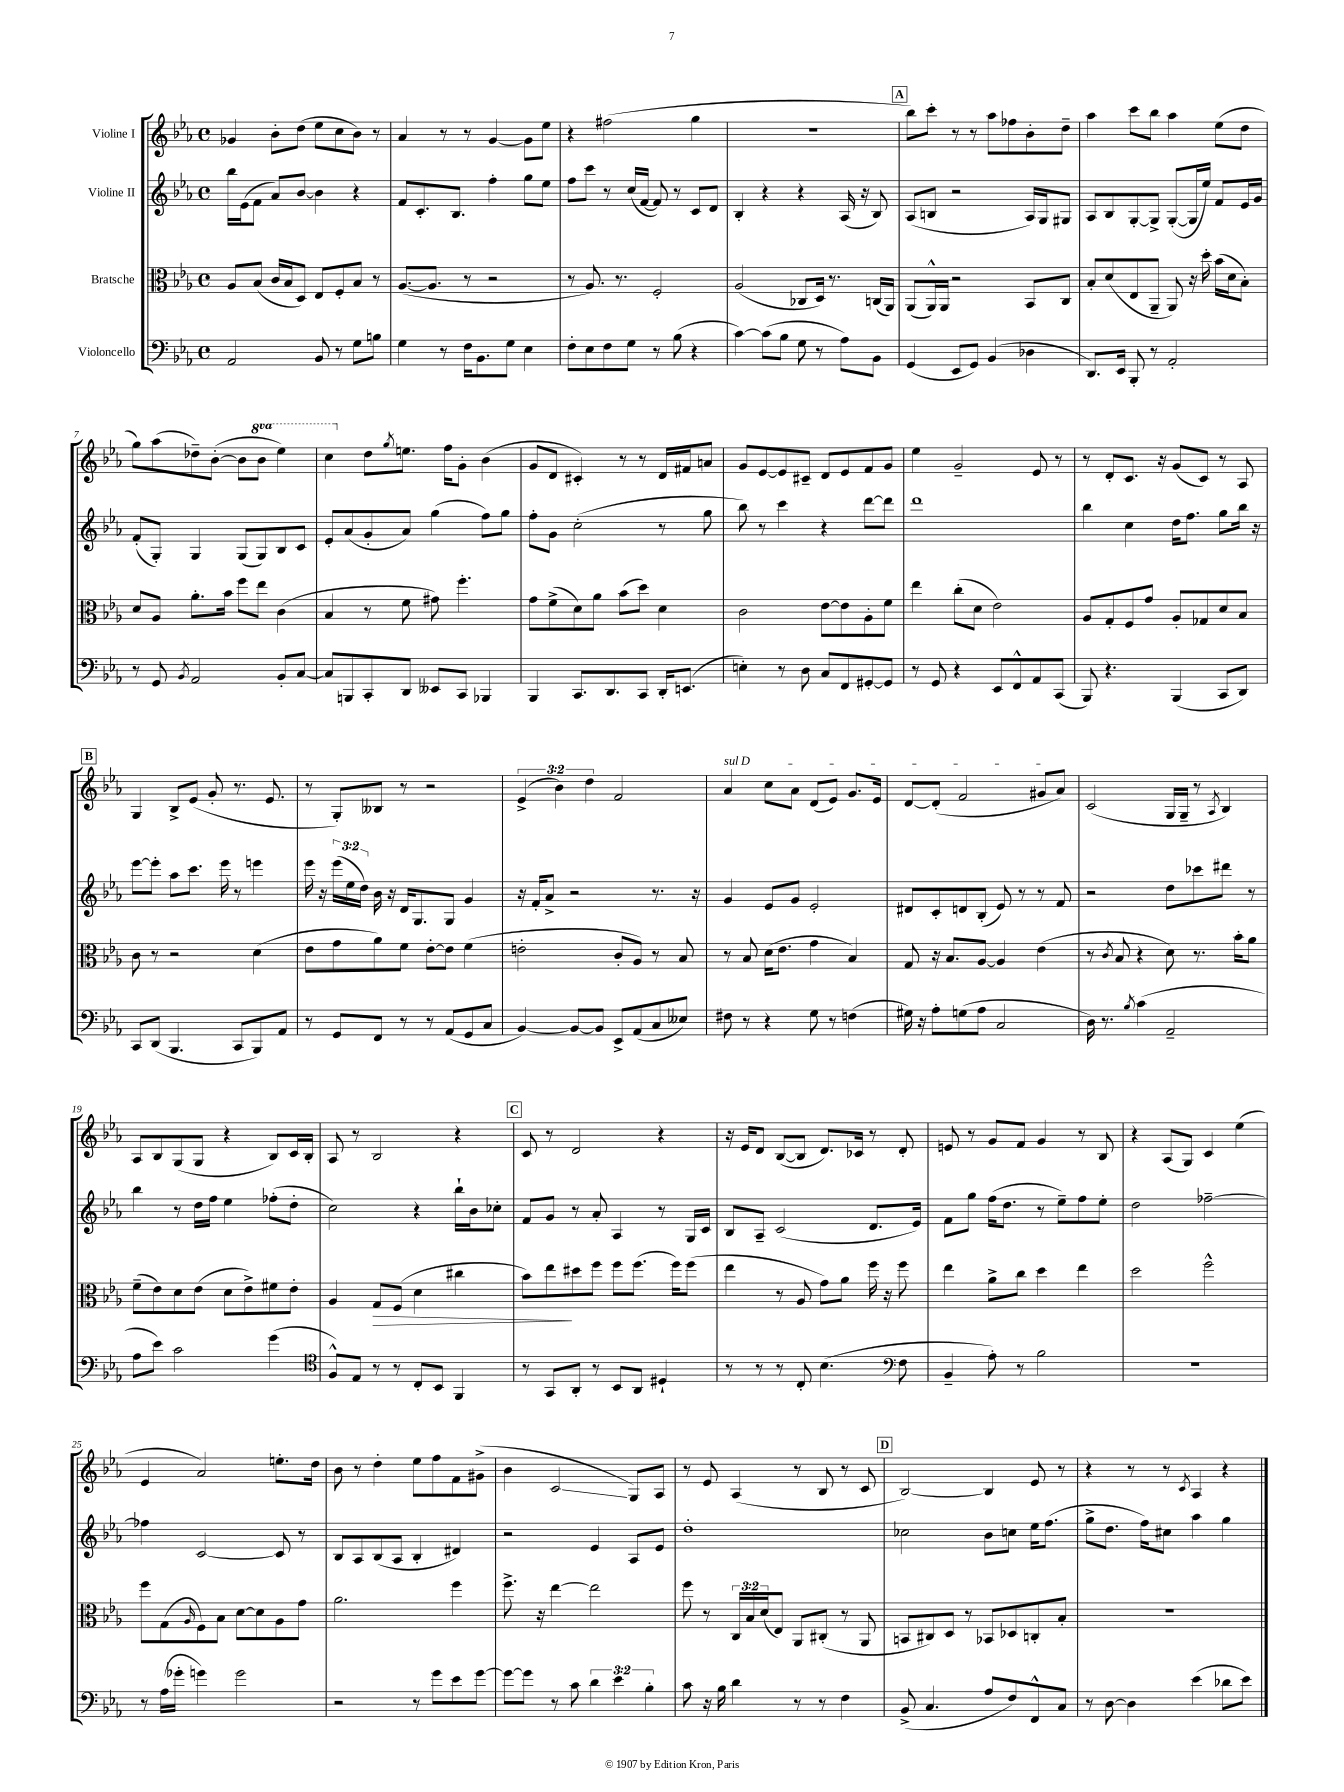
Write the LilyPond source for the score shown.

<<
\new StaffGroup <<
\new Staff = "s0" \with { instrumentName = "Violine I" } {
    \clef treble \key ees \major \defaultTimeSignature \time 4/4 \override Staff.TupletNumber.text = #tuplet-number::calc-fraction-text \set Staff.ottavationMarkups = #ottavation-simple-ordinals
    ges'4 bes'8-. d''8( ees''8 c''8 bes'8) r8 |
    aes'4 r8 r8 g'4~ g'8 ees''8 |
    r4 fis''2( g''4 |
    R1 |
    \mark \markup { \box "A" } bes''8) c'''8-. r8 r8 aes''8 fes''8 bes'8-. d''8-- |
    aes''4 c'''8 bes''8 aes''4 ees''8( d''8 |
    g''8) aes''8( des''8--) bes'8~-.( bes'8 \ottava #1 bes''8 ees'''4) |
    c'''4 \ottava #0 d''8 \acciaccatura { g''8 } e''8. f''16 g'8-. bes'4( |
    g'8 d'8 cis'4-.) r8 r8 d'16 fis'16 a'8 |
    g'8 ees'8~ ees'8 cis'8-- d'8 ees'8 f'8 g'8 |
    ees''4 g'2-- ees'8 r8 |
    r8 d'8-. c'8. r16 g'8( c'8) r8 aes8 |
    \mark \markup { \box "B" } g4 bes8-> ees'8( g'8-. r8. ees'8. |
    r8 g8-.) beses8 r8 r2 |
    \tuplet 3/2 { ees'4->( bes'4) d''4 } f'2 |
    \once \override TextSpanner.bound-details.left.text = \markup { \italic "sul D" } aes'4\startTextSpan c''8 aes'8 d'8( ees'8) g'8. ees'16 |
    d'8~ d'8-.( f'2 gis'8 aes'8\stopTextSpan) |
    c'2( g16 g16-- r8 \acciaccatura { aes8 } bes4) |
    aes8 bes8 g8( g8 r4 bes8) c'16 bes16-. |
    aes8 r8 bes2 r4 |
    \mark \markup { \box "C" } c'8 r8 d'2 r4 |
    r16 ees'16 d'8 bes8~( bes8 d'8.) ces'16 r8 d'8-. |
    e'8 r8 g'8 f'8 g'4 r8 bes8 |
    r4 aes8( g8) c'4 ees''4( |
    ees'4 aes'2) e''8.-. d''16 |
    bes'8 r8 d''4-. ees''8 f''8 f'8 gis'8->( |
    bes'4 c'2\glissando g8) aes8 |
    r8 ees'8 aes4( r8 bes8 r8 c'8 |
    \mark \markup { \box "D" } bes2~) bes4 ees'8 r8 |
    r4 r8 r8 \acciaccatura { c'8 } aes4 r4 \bar "|." |
}
\new Staff = "s1" \with { instrumentName = "Violine II" } {
    \clef treble \key ees \major \defaultTimeSignature \time 4/4 \override Staff.TupletNumber.text = #tuplet-number::calc-fraction-text
    bes''16 ees'16( f'8 aes'8) bes'8~ bes'4 r4 |
    f'8 c'8.-. bes8. f''4-. g''8 ees''8 |
    f''8 c'''8 r8 c''16( f'16~ f'8) r8 c'8 d'8 |
    bes4-. r4 r4 aes16( r16 bes8) |
    \mark \markup { \box "A" } aes8( b8 r2 aes16) g16 gis8 |
    aes8 bes8 g8~-. g8-> g8~-.( g16 ees''16) f'8 ees'16 g'16 |
    f'8-.( g8-.) g4 g8( g8) bes8 c'8 |
    ees'8-. aes'8( g'8-. aes'8) g''4( f''8) g''8 |
    f''8-. g'8 c''2-.( r8 g''8 |
    bes''8) r8 c'''4 r4 d'''8~ d'''8 |
    d'''1 |
    bes''4 c''4 d''16 f''8. g''8 bes''16 r16 |
    \mark \markup { \box "B" } ees'''8~ ees'''8-. aes''8 c'''8. ees'''16 r8 e'''4 |
    ees'''16 r16 \tuplet 3/2 { ees'''16( ees''16 d''16) } bes'16 r16 d'16 g8. g8 g'4 |
    r16 f'16-. aes'8-> r2 r8. r16 |
    g'4 ees'8 g'8 ees'2-. |
    dis'8 c'8-. d'8 bes8-.( ees'8) r8 r8 f'8 |
    r2 d''8 ces'''8 dis'''8 r8 |
    bes''4 r8 d''16 f''16 ees''4 fes''8-.( d''8-. |
    c''2) r4 bes''16-! bes'16 ces''8-. |
    \mark \markup { \box "C" } f'8 g'8 r8 aes'8-. aes4 r8 g16 c'16 |
    bes8 aes8-- c'2( d'8. ees'16) |
    f'8 g''8 f''16( d''8. r8 ees''8--) f''8 ees''8-. |
    d''2 fes''2~-- |
    fes''4 c'2~ c'8 r8 |
    bes8 aes8 bes8( aes8 bes4-. dis'4) |
    r2 ees'4 aes8 ees'8 |
    d''1-. |
    \mark \markup { \box "D" } ces''2 bes'8 c''8 ees''16 f''8.( |
    g''8-> d''8. f''16) cis''8 aes''4 g''4 \bar "|." |
}
\new Staff = "s2" \with { instrumentName = "Bratsche" } {
    \clef alto \key ees \major \defaultTimeSignature \time 4/4 \override Staff.TupletNumber.text = #tuplet-number::calc-fraction-text
    aes8 bes8( c'16 bes16 d8) ees8 f8-. bes8 r8 |
    aes8.~( aes8. r8 r2 |
    r8 aes8.) r8. f2-. |
    aes2( ces8 d16) r8. c16( aes,16) |
    \mark \markup { \box "A" } aes,8( aes,16-^) aes,16 r2 bes,8 c8 |
    bes8-. d'8( ees8 aes,8-- aes,8) r16 d''16-. bes'16( d'16 bes8-.) |
    d'8 aes8 aes'8.-. bes'16 f''8 ees''8 c'4( |
    bes4 r8 f'8 gis'8) f''4.-. |
    g'8 f'8->( d'8) aes'8 bes'8( d''8) d'4 |
    c'2 ees'8~ ees'8 aes8-. f'8 |
    ees''4 c''8-.( d'8 ees'2) |
    aes8 g8-. f8 g'8 aes8-. ges8 d'8 bes8 |
    \mark \markup { \box "B" } c'8 r8 r2 d'4( |
    ees'8 g'8 aes'8) f'8 ees'8~-. ees'8 f'4( |
    e'2-. c'8-. aes8) r8 bes8 |
    r8 bes8 d'16( ees'8. g'4 bes4) |
    g8 r16 bes8. aes8~ aes4 ees'4( |
    r8 \acciaccatura { c'8 } bes8 r4 d'8) r8. bes'16-. aes'8 |
    f'8--( ees'8) d'8 ees'8( d'8 ees'8->) fis'8 ees'8-. |
    aes4 g8\> f8( d'4 cis''4 |
    \mark \markup { \box "C" } bes'8) ees''8\! dis''8 f''8 f''8 f''8.( f''16) f''8( |
    ees''4 r8 aes8 g'8) aes'8 f''16 r16 f''8 |
    ees''4 aes'8-> c''8 d''4 ees''4 |
    d''2 f''2-^ |
    f''8 g8( \grace { aes16 } f8) bes8 d'8~ d'8 aes8 g'8 |
    aes'2. f''4 |
    f''8.-> r16 ees''4~ ees''2 |
    f''8 r8 \tuplet 3/2 { c16 bes16 d'16( } ees8) aes,8 cis8-.( r8 aes,8 |
    \mark \markup { \box "D" } b,8 cis8) d8 r8 bes,8 des8 c8-. bes8-. |
    R1 \bar "|." |
}
\new Staff = "s3" \with { instrumentName = "Violoncello" } {
    \clef bass \key ees \major \defaultTimeSignature \time 4/4 \override Staff.TupletNumber.text = #tuplet-number::calc-fraction-text
    aes,2 bes,8 r8 g8 b8 |
    g4 r8 f16 bes,8. g8 ees4 |
    f8-. ees8 f8 g8 r8 bes8( r4 |
    c'4~) c'8( bes8 g8 r8 aes8) bes,8 |
    \mark \markup { \box "A" } g,4( ees,8 g,8) bes,4( des4 |
    d,8.) ees,16 bes,,8-. r8 aes,2-. |
    r8 g,8 \acciaccatura { bes,8 } aes,2 bes,8-. c8~ |
    c8 b,,8 c,8-. d,8 eeses,8 c,8 bes,,4 |
    bes,,4 c,8. d,8. c,8 d,16-. e,8.( |
    e4-.) r8 d8 c8 f,8 gis,8~-. gis,8 |
    r8 g,8 r4 ees,8 f,8-^ aes,8 c,8( |
    bes,,8) r4. bes,,4( c,8 d,8) |
    \mark \markup { \box "B" } c,8 d,8( bes,,4. c,8 bes,,8) aes,8 |
    r8 g,8 f,8 r8 r8 aes,8( g,8 c8 |
    bes,4~) bes,8~ bes,8 ees,8-> aes,8( c8 eeses8) |
    fis8 r8 r4 g8 r8 f4( |
    gis16) r16 aes8-. g8( aes8 c2 |
    d16) r8. \acciaccatura { bes8 } c'4( aes,2-- |
    aes8 ees'8) c'2 g'4( |
    \clef tenor f8-^) ees8 r8 r8 c8-. bes,8 f,4 |
    \mark \markup { \box "C" } r8 g,8 aes,8-. r8 bes,8 aes,8 dis4-! |
    r8 r8 r8 c8-. bes4.( \clef bass f8 |
    bes,4-- aes8-.) r8 bes2 |
    R1 |
    r8 aes16( ges'16-. g'4) g'2 |
    r2 r8 g'8 ees'8 g'8~ |
    g'8~ g'8 r8 c'8 \tuplet 3/2 { d'4 ees'4 bes4-. } |
    c'8 r16 bes16 d'4 r8 r8 f4 |
    \mark \markup { \box "D" } bes,8->( c4. aes8 f8) f,8-^ c8 |
    r8 d8~ d4 ees'4( des'8 ees'8) \bar "|." |
}
>>
>>
